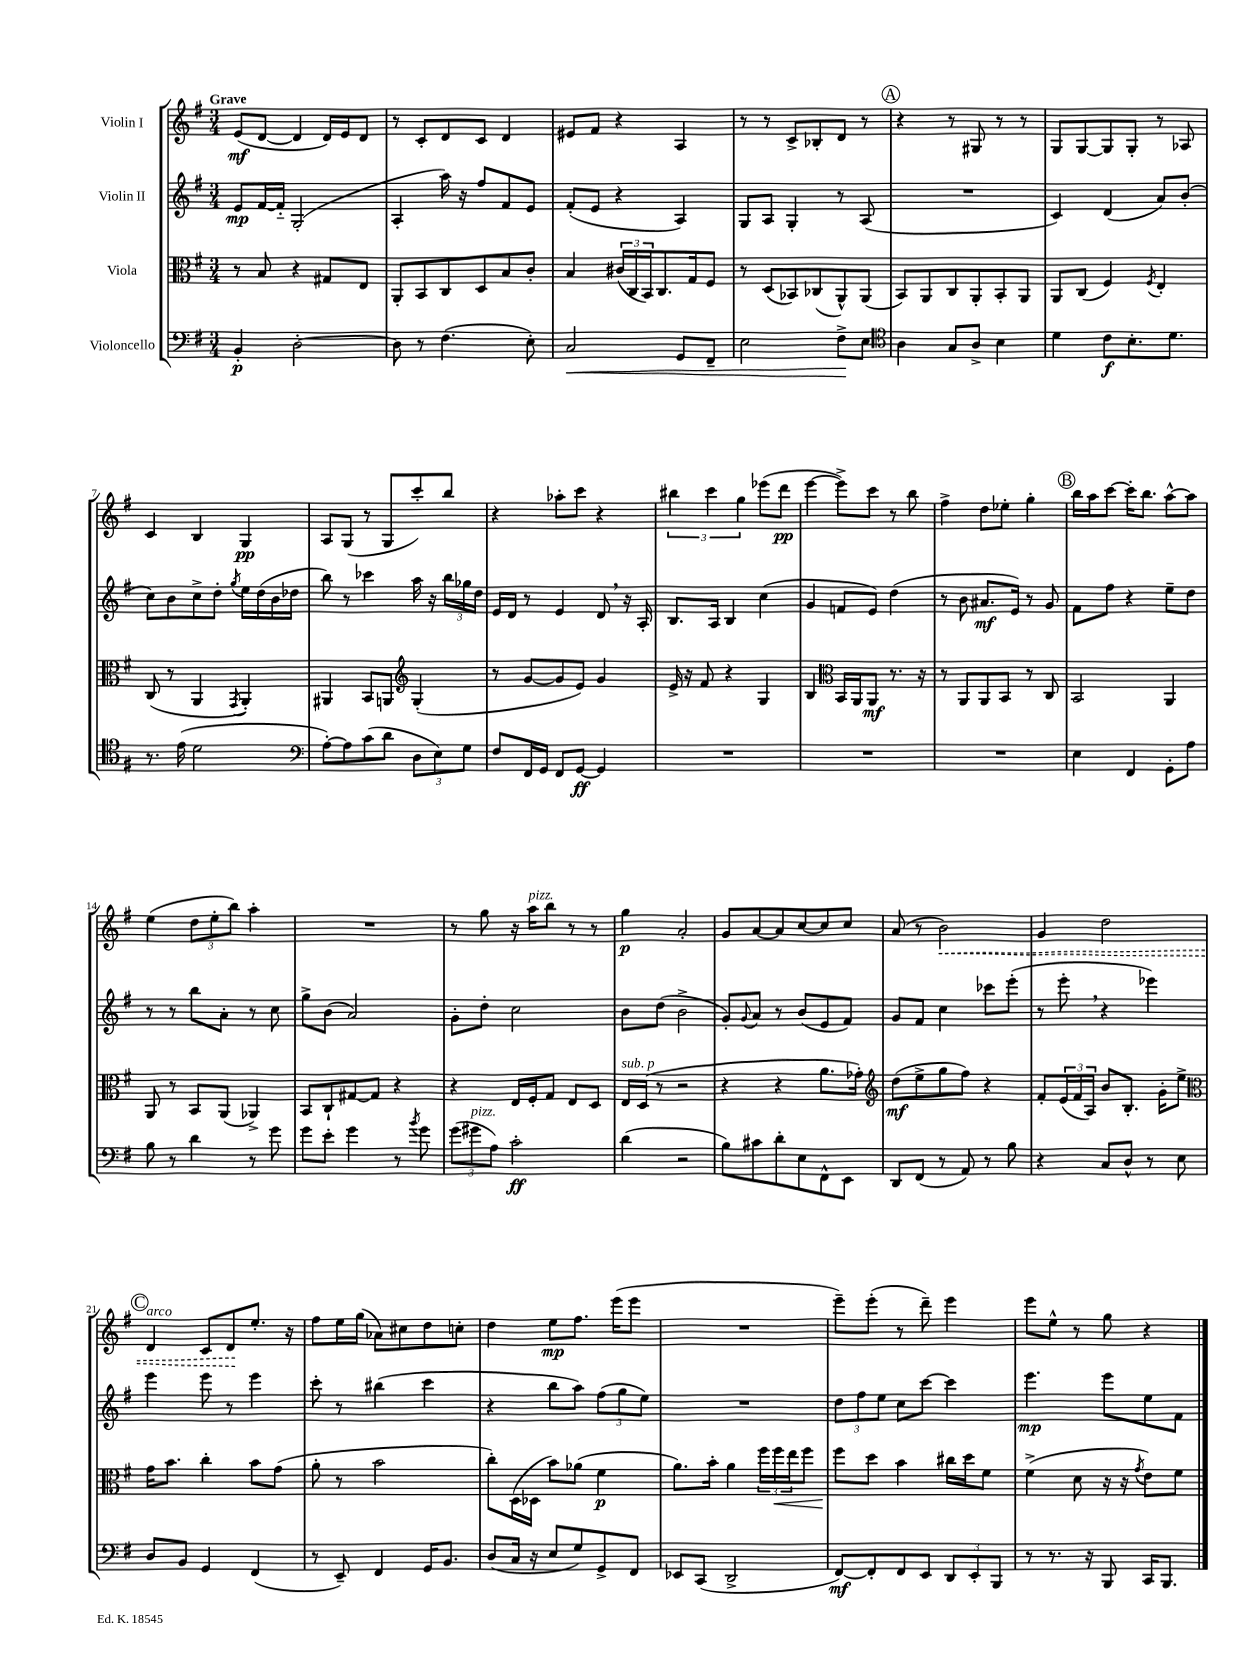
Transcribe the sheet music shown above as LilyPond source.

<<
\new StaffGroup <<
\new Staff = "s0" \with { instrumentName = "Violin I" } {
    \clef treble \key g \major \numericTimeSignature \time 3/4 \tempo "Grave"
    e'8\mf( d'8~ d'4 d'16) e'16 d'8 |
    r8 c'8-. d'8 c'8 d'4 |
    eis'8 fis'8 r4 a4 |
    r8 r8 c'8-> bes8-. d'8 r8 |
    \mark \markup { \circle "A" } r4 r8 gis8 r8 r8 |
    g8 g8~ g8 g8-. r8 aes8 |
    c'4 b4 g4\pp |
    a8 g8( r8 g8 c'''8-.) b''8 |
    r4 aes''8-. c'''8 r4 |
    \tuplet 3/2 { bis''4 c'''4 g''4 } ees'''8( d'''8\pp |
    e'''4~ e'''8->) c'''8 r8 b''8 |
    fis''4-> d''8 ees''8-. g''4-. |
    \mark \markup { \circle "B" } b''16 a''16 c'''8~ c'''16-. b''8. a''8~-^ a''8 |
    e''4( \tuplet 3/2 { d''8 e''8-. b''8) } a''4-. |
    R2. |
    r8 g''8 r16 a''16^\markup { \italic "pizz." } b''8 r8 r8 |
    g''4\p a'2-. |
    g'8 a'8~ a'8 c''8~ c''8 c''8 |
    a'8( r8 \once \override Hairpin.style = #'dashed-line b'2\<) |
    g'4 d''2 |
    \mark \markup { \circle "C" } d'4^\markup { \italic "arco" } c'8 d'8\! e''8.-. r16 |
    fis''8 e''16 g''16( aes'8) cis''8 d''8 c''8-. |
    d''4 e''8\mp fis''8. e'''16( e'''8 |
    R2. |
    e'''8--) e'''8-.( r8 d'''8--) e'''4 |
    e'''8 e''8-^ r8 g''8 r4 \bar "|." |
}
\new Staff = "s1" \with { instrumentName = "Violin II" } {
    \clef treble \key g \major \numericTimeSignature \time 3/4
    e'8\mp fis'16~ fis'16-_ g2-.( |
    a4-. a''16) r16 fis''8 fis'8 e'8 |
    fis'8-.( e'8 r4 a4) |
    g8 a8 g4-. r8 a8( |
    \mark \markup { \circle "A" } R2. |
    c'4) d'4( a'8) b'8-.( |
    c''8) b'8 c''8-> d''8-. \acciaccatura { g''8 } e''16 d''16( b'16 des''16 |
    b''8) r8 ces'''4 a''16 r16 \tuplet 3/2 { b''16 ges''16 d''16 } |
    e'16 d'16 r8 e'4 d'8 \breathe r16 a16-. |
    b8. a16 b4 c''4( |
    g'4 f'8 e'8) d''4( |
    r8 b'8 ais'8.\mf e'16) r8 g'8 |
    \mark \markup { \circle "B" } fis'8 fis''8 r4 e''8-- d''8 |
    r8 r8 b''8 a'8-. r8 c''8 |
    g''8-> b'8( a'2) |
    g'8-. d''8-. c''2 |
    b'8 d''8( b'2-> |
    g'8-.) \appoggiatura { g'8 } a'8 r8 b'8( e'8 fis'8) |
    g'8 fis'8 c''4 ces'''8 e'''8-.( |
    r8 e'''8-. \breathe r4 ees'''4) |
    \mark \markup { \circle "C" } e'''4 e'''8 r8 e'''4 |
    c'''8-. r8 bis''4( c'''4 |
    r4 b''8 a''8) \tuplet 3/2 { fis''8( g''8 e''8) } |
    R2. |
    \tuplet 3/2 { d''8 fis''8 e''8 } c''8 c'''8~ c'''4 |
    e'''4.\mp e'''8 e''8 fis'8 \bar "|." |
}
\new Staff = "s2" \with { instrumentName = "Viola" } {
    \clef alto \key g \major \numericTimeSignature \time 3/4
    r8 b8 r4 gis8 e8 |
    a,8-. b,8 c8 d8 b8 c'8-. |
    b4 \tuplet 3/2 { cis'16( c16 b,16) } c8. g16 fis8 |
    r8 d8( bes,8) ces8( a,8-^) a,8( |
    \mark \markup { \circle "A" } b,8) a,8 c8 a,8-. b,8-. a,8 |
    a,8 c8( fis4) \acciaccatura { fis8 } e4-. |
    c8( r8 a,4 \acciaccatura { g,8 } a,4-.) |
    ais,4 b,8 a,8 \clef treble g4-.( |
    r8 g'8~ g'8 e'8) g'4 |
    e'16-> r16 fis'8 r4 g4 |
    b4 \clef alto b,16 a,16 a,8\mf r8. r16 |
    r8 a,8 a,8 b,8 r8 c8 |
    \mark \markup { \circle "B" } b,2 a,4 |
    a,8 r8 b,8 a,8( aes,4->) |
    b,8 c8-! gis8~ gis8 r4 |
    r4 e16 fis16-. g8 e8 d8 |
    e16^\markup { \italic "sub. p" } d16( r8 r2 |
    r4 r4 a'8. ges'16-.) |
    \clef treble d''8\mf( e''8-> g''8 fis''8) r4 |
    fis'8-. \tuplet 3/2 { e'16( fis'16 a16) } b'8 b8.-. g'16-. e''8-> |
    \mark \markup { \circle "C" } \clef alto g'16 b'8. c''4-. b'8 g'8( |
    a'8-. r8 b'2 |
    c''8-.) d16( des16 b'8) aes'8( fis'4\p |
    a'8.) b'16-. a'4 \tuplet 3/2 { fis''16 fis''16\< e''16 } fis''8 |
    fis''8\! d''8 b'4 cis''16 d''16 fis'8 |
    fis'4->( d'8 r16 r16 \acciaccatura { g'8 } e'8) fis'8 \bar "|." |
}
\new Staff = "s3" \with { instrumentName = "Violoncello" } {
    \clef bass \key g \major \numericTimeSignature \time 3/4
    b,4-.\p d2~-. |
    d8 r8 fis4.( e8-.) |
    c2\< g,8 fis,8-- |
    e2 fis8->\! e8 |
    \mark \markup { \circle "A" } \clef tenor a4 g8 a8-> b4 |
    d'4 c'8\f b8.-. d'8. |
    r8. e'16( d'2 |
    \clef bass a8~-.) a8 c'8( d'8 \tuplet 3/2 { d8 e8) g8 } |
    fis8 fis,16 g,16 fis,8 g,8~\ff g,4 |
    R2. |
    R2. |
    R2. |
    \mark \markup { \circle "B" } e4 fis,4 g,8-. a8 |
    b8 r8 d'4 r8 g'8 |
    g'8 e'8-. g'4 r8 \acciaccatura { b'8 } g'8 |
    \tuplet 3/2 { g'8( gis'8^\markup { \italic "pizz." } a8) } c'2-.\ff |
    d'4( r2 |
    b8) cis'8 d'8-. e8 fis,8-^ e,8 |
    d,8 fis,8( r8 a,8) r8 b8 |
    r4 c8 d8-^ r8 e8 |
    \mark \markup { \circle "C" } d8 b,8 g,4 fis,4( |
    r8 e,8--) fis,4 g,16 b,8. |
    d8( c16 r16 e8 g8) g,8-> fis,8 |
    ees,8 c,8( d,2-> |
    fis,8~\mf) fis,8-. fis,8 e,8 \tuplet 3/2 { d,8 e,8-. b,,8 } |
    r8 r8. r16 b,,8 c,16 b,,8. \bar "|." |
}
>>
>>
